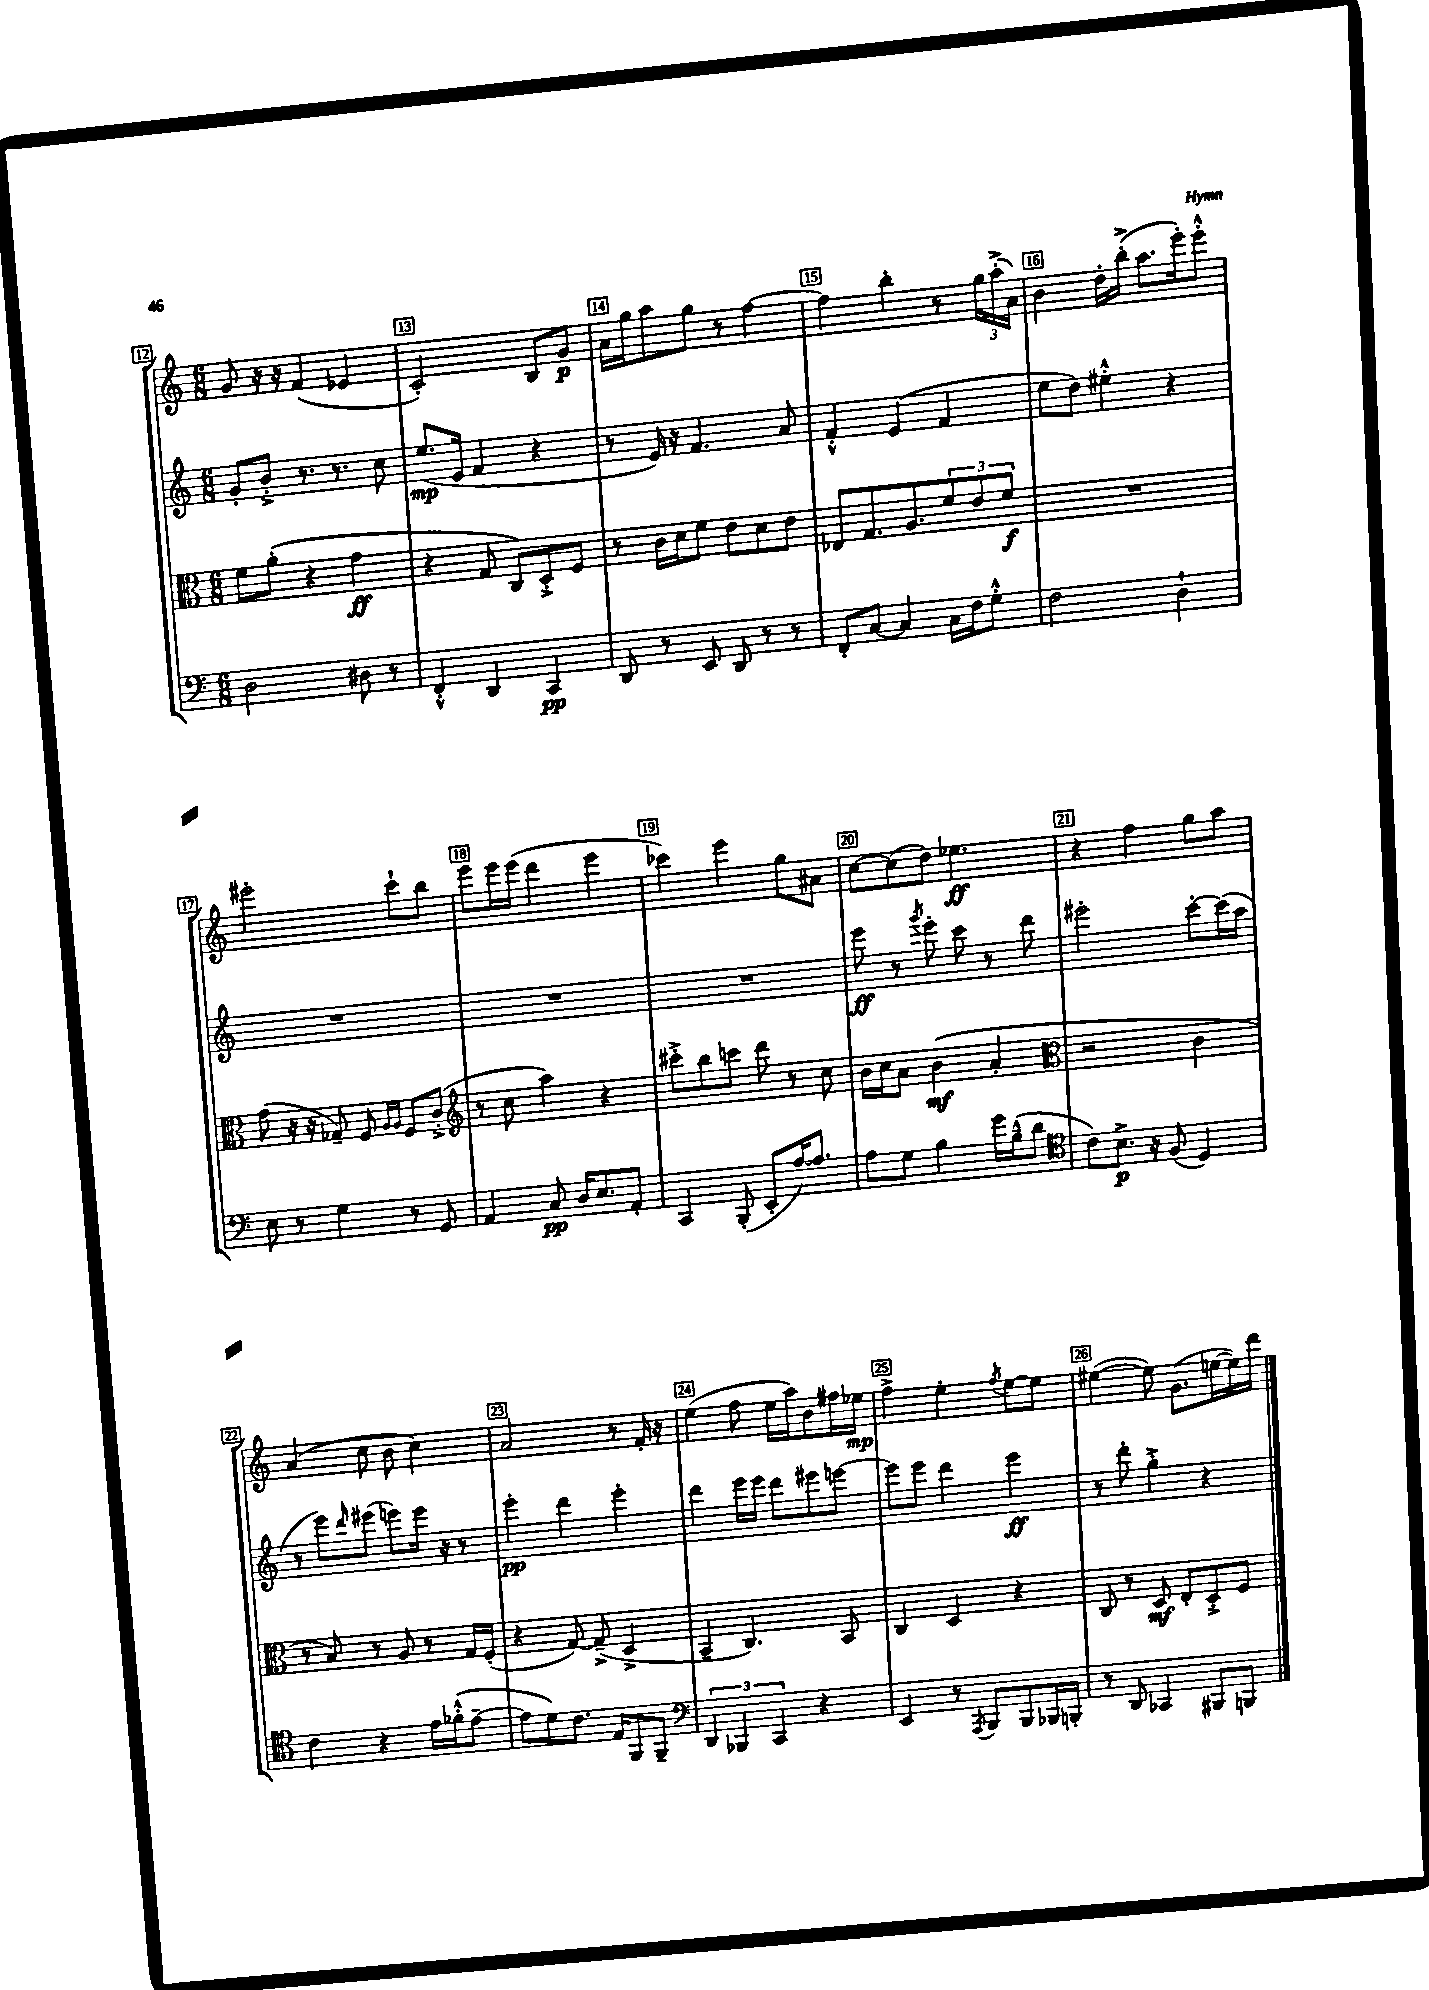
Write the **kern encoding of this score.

**kern	**kern	**kern	**kern
*staff4	*staff3	*staff2	*staff1
*clefF4	*clefC3	*clefG2	*clefG2
*k[]	*k[]	*k[]	*k[]
*M6/8	*M6/8	*M6/8	*M6/8
2D	8f	8g'	8g
.	(8a'	8b'^	16r
.	.	.	16r
.	4r	8.r	(4f
.	.	8.r	.
8D#	4g	.	4e-
8r	.	8cc	.
=	=	=	=
4FF'^^	4r	(8.ee	2c')
.	.	16e	.
4DD	8G	4f	.
.	8C)	.	.
4CC	8D'^	4r	8B
.	8F	.	8g
=	=	=	=
8DD	8r	8r	16a
.	.	.	16gg
8r	16c	16e)	8aa
.	16d	16r	.
8EE	8f	4.f	8gg
8DD	8e	.	8r
8r	8d	.	[4ff
8r	8e	8a	.
=	=	=	=
8FF'	8E-	4f'^^	4ff]
[8C	8.G	.	.
4C]	.	(4e	4bb'
.	8.A	.	.
16C	12f	4f	8r
16F	.	.	.
.	12e	.	.
8G'^^	.	.	24gg
.	12f	.	(24aa'^
.	.	.	24a)
=	=	=	=
2F	2.r	8ee	4b
.	.	8dd)	.
.	.	4ee#'^^	16dd'
.	.	.	(16bb'^
.	.	.	8.aa
4D`	.	4r	.
.	.	.	16eee')
.	.	.	8eee'^^
=	=	=	=
8E	(8g	2.r	2eee#'
8r	16r	.	.
.	16r	.	.
4G	8G-~)	.	.
.	8F	.	.
.	16qqA	.	.
.	16qqA	.	.
8r	8F	.	8ccc`
8GG	(8c'^	.	8bb
=	=	=	=
*	*clefG2	*	*
4AA	8r	2.r	8eee
.	8cc	.	16eee
.	.	.	(16eee
8C	4aa)	.	4ddd
16D	.	.	.
8.E	.	.	.
.	4r	.	4eee
8AA'	.	.	.
=	=	=	=
4CC	8ccc#'^	2.r	4ccc-)
.	8bb	.	.
(8BBB'	8ccc	.	4eee
8EE'	8ddd	.	.
[16A)	8r	.	8gg
8.A]	.	.	.
.	8cc	.	8a#
=	=	=	=
8A	16b	8eee	[8cc
.	16cc	.	.
8G	8a	8r	(8cc]
.	.	8qggg	.
4B	(4b	8eee'	8dd)
.	.	8ccc	4.ee-
16g	4a'	8r	.
(16B~^^	.	.	.
8d	.	8ddd	.
=	=	=	=
*clefC4	*clefC3	*	*
8c)	2r	2eee#'	4r
8.B^	.	.	.
.	.	.	4ff
16r	.	.	.
(8F	.	.	.
4D)	4c	[8ccc'	8gg
.	.	(16ccc]	8aa
.	.	16aa	.
=	=	=	=
4c	8r	8r	(4a
.	8B)	8eee)	.
.	.	16qqddd	.
4r	8r	(8eee#	8cc
.	8A	8eee)	8b
16e	8r	16eee	4cc)
(16f-'^^	.	16r	.
[8e~	16G	8r	.
.	(16F'	.	.
=	=	=	=
8e]	4r	4eee'	2a
8d)	.	.	.
8.c	[8G)	4ddd	.
.	(8G~^]	.	.
16E	.	.	.
8FF	4D^	4eee'	8r
8FF~	.	.	16f'
.	.	.	16r
=	=	=	=
*clefF4	*	*	*
6DD	4BB~	4ddd	(4ee
6BBB-	.	.	.
.	4.C)	16eee	8ff
.	.	16eee	.
6CC	.	.	.
.	.	8ddd	16ee
.	.	.	16aa)
4r	.	8eee#	8b
.	8BB	[8eee	16ff#
.	.	.	16ee-
=	=	=	=
4EE	4C	8eee]	4ff^
.	.	8eee	.
8r	4D	4ddd	4ee'
8qAAA	.	.	.
8BBB	.	.	.
.	.	.	8qff
8BBB	4r	4eee	[8ee
16BBB-	.	.	8ee]
16BBB'	.	.	.
=	=	=	=
8r	8C	8r	([4ee#
8DD	8r	8ddd'	.
4CC-	8D	4gg'^	8ee#])
.	8E'	.	(8.g
8BBB#	8D'^	4r	.
.	.	.	[16ee
8BBB	8F	.	16ee])
.	.	.	16ddd
==	==	==	==
*-	*-	*-	*-
